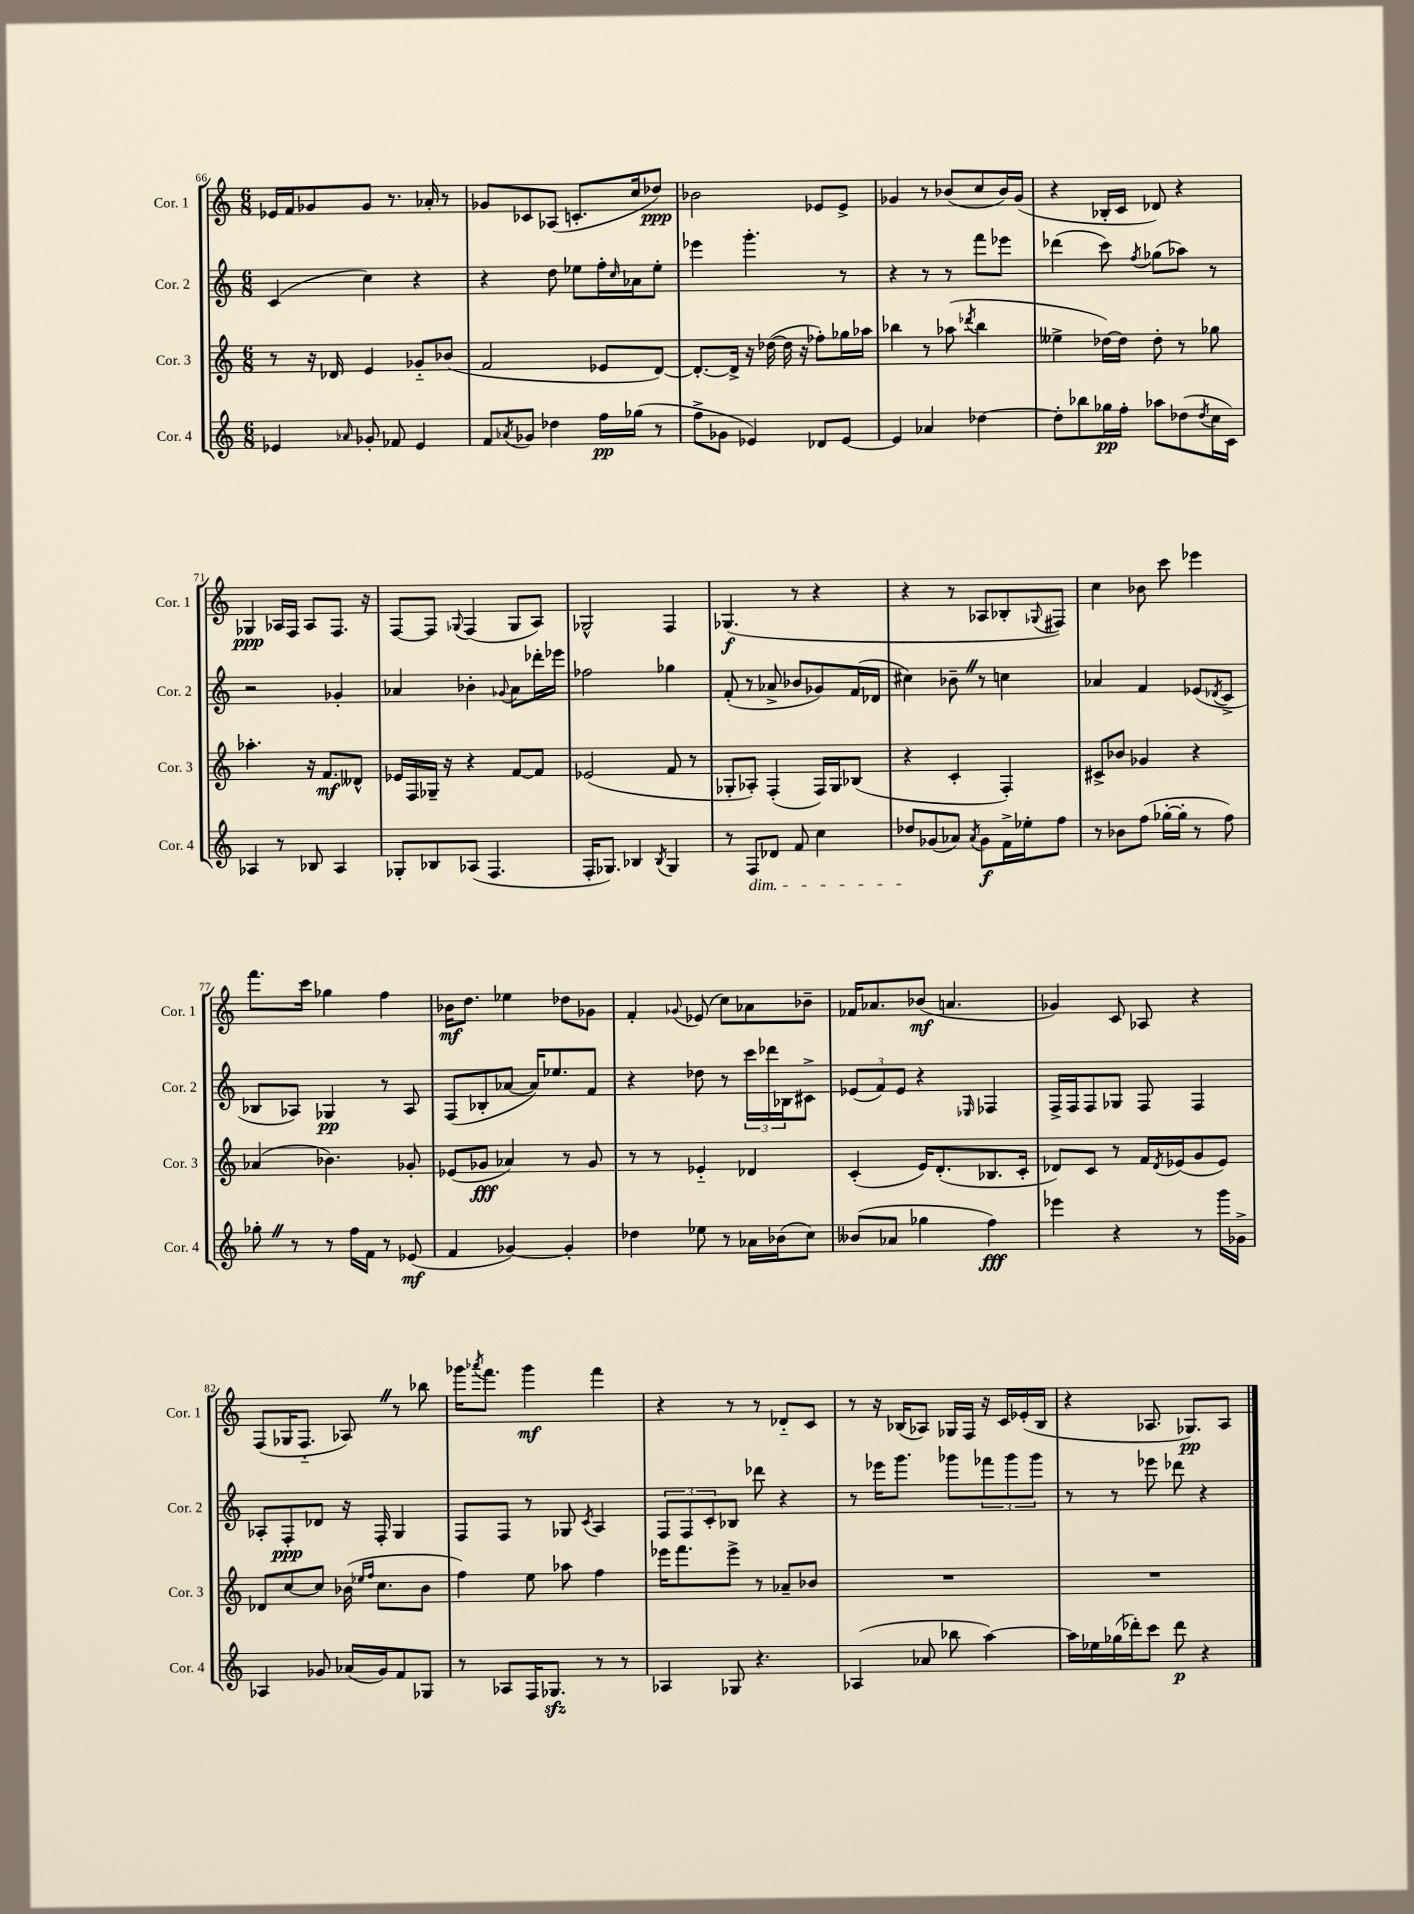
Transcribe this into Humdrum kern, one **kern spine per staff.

**kern	**dynam	**kern	**dynam	**kern	**dynam	**kern	**dynam
*part4	*part4	*part3	*part3	*part2	*part2	*part1	*part1
*staff4	*staff4	*staff3	*staff3	*staff2	*staff2	*staff1	*staff1
*I"Cor. 4	*	*I"Cor. 3	*	*I"Cor. 2	*	*I"Cor. 1	*
*I'Cor. 4	*	*I'Cor. 3	*	*I'Cor. 2	*	*I'Cor. 1	*
*clefG2	*	*clefG2	*	*clefG2	*	*clefG2	*
*k[]	*	*k[]	*	*k[]	*	*k[]	*
*M6/8	*	*M6/8	*	*M6/8	*	*M6/8	*
=66	=66	=66	=66	=66	=66	=66	=66
4e-X/	.	8r	.	(4c/	.	16e-X/LL	.
.	.	.	.	.	.	16f/J	.
.	.	16r	.	.	.	8g-X/	.
.	.	16d-X/	.	.	.	.	.
16qqa-X/	.	.	.	.	.	.	.
8g-X'/	.	4e/	.	4cc\)	.	8g-/J	.
8f-X/	.	.	.	.	.	8.r	.
4e-/	.	8g-X/L	.	4r	.	.	.
.	.	.	.	.	.	16a-X'/	.
.	.	(8b-X/J	.	.	.	8r	.
=67	=67	=67	=67	=67	=67	=67	=67
8f/L	.	2f/	.	4r	.	8g-X/L	.
8qa-X/	.	.	.	.	.	.	.
8g-X/J	.	.	.	.	.	8c-X/	.
4dd-X\	.	.	.	8dd\	.	(8A-X/J	.
.	.	.	.	8ee-X\L	.	8.cn'/L	.
16ff\LL	pp	8e-X/L	.	16ff'\L	.	.	.
.	.	.	.	16qqcc/	.	.	.
(16gg-X\JJ	.	.	.	16a-X\J	.	16cc/k	.
8r	.	[8d/J)	.	8ee-'\J	.	8dd-X/J)	ppp
=68	=68	=68	=68	=68	=68	=68	=68
8ff^\L	.	8.d'/L_	.	4eee-X\	.	2b-X\	.
8g-X\J	.	.	.	.	.	.	.
.	.	16d^/Jk]	.	.	.	.	.
4e-X/)	.	16r	.	4.ggg'\	.	.	.
.	.	([16dd-X\	.	.	.	.	.
.	.	16dd-\]	.	.	.	.	.
.	.	16r	.	.	.	.	.
8d-X/L	.	8ff-X'\L)	.	.	.	8e-X/L	.
[8e-/J	.	16gg-X\L	.	8r	.	8e-^/J	.
.	.	16aa-X\JJ	.	.	.	.	.
=69	=69	=69	=69	=69	=69	=69	=69
4e-/]	.	4bb-X\	.	4r	.	4g-X/	.
4a-X/	.	8r	.	8r	.	8r	.
.	.	(8aa-X\	.	8r	.	(8b-X/L	.
.	.	8qddd-X/	.	.	.	.	.
[4dd-X\	.	4bb-\	.	8fff\L	.	8cc/	.
.	.	.	.	8eee-X\J	.	16b-/L)	.
.	.	.	.	.	.	(16g-/JJ	.
=70	=70	=70	=70	=70	=70	=70	=70
8dd-'\L]	.	4ee--X^\	.	(4ddd-X\	.	4r	.
8bb-X\	.	.	.	.	.	.	.
16gg-X\L	pp	[16dd-X\LL)	.	8ccc\)	.	16B-X'/LL	.
16ff'\JJ	.	16dd-\JJ]	.	.	.	16c/JJ	.
.	.	.	.	8qff/	.	.	.
8aa-X\L	.	8dd-'\	.	(8gg-X\L	.	8d-X/)	.
(8dd-X\	.	8r	.	8aa-X\J)	.	4r	.
8qdd-/	.	.	.	.	.	.	.
16cc\L	.	8gg-X\	.	8r	.	.	.
16c\JJ)	.	.	.	.	.	.	.
!!LO:LB:g=z
=71	=71	=71	=71	=71	=71	=71	=71
4A-X/	.	4.aa-X'\	.	2r	.	4G-X/	ppp
8r	.	.	.	.	.	16A-X/LL	.
.	.	.	.	.	.	16F/JJ	.
8B-X/	.	16r	.	.	.	8A-/L	.
.	.	8.f/L	mf	.	.	.	.
4A-/	.	.	.	4g-X'/	.	8.F/J	.
.	.	8d--X^^/J	.	.	.	.	.
.	.	.	.	.	.	16r	.
=72	=72	=72	=72	=72	=72	=72	=72
8G-X'/L	.	16e-X/LL	.	4a-X/	.	[8F/L	.
.	.	16F/	.	.	.	.	.
8B-X/	.	16G-X~/JJ	.	.	.	8F/J]	.
.	.	16r	.	.	.	.	.
.	.	.	.	.	.	8qqG-X/	.
(8A-X/J	.	4r	.	4b-X'\	.	(4F/	.
4.F/	.	.	.	.	.	.	.
.	.	.	.	8qqg-X/	.	.	.
.	.	[8f/L	.	8a-\L	.	8G-/L	.
.	.	8f/J]	.	16ddd-X'\L	.	8A/J)	.
.	.	.	.	16eee-X\JJ	.	.	.
=73	=73	=73	=73	=73	=73	=73	=73
16F'/KL	.	(2e-X/	.	2ff-X\	.	2G-X^^/	.
8.G-X/J)	.	.	.	.	.	.	.
4B-X/	.	.	.	.	.	.	.
8qB-/	.	.	.	.	.	.	.
4G-/	.	8f/	.	4gg-X\	.	4F/	.
.	.	8r	.	.	.	.	.
=74	=74	=74	=74	=74	=74	=74	=74
8r	.	8G-X'/L	.	(8f'/	.	(4.G-X/	f
!LO:TX:b:i:t=dim.	!	!	!	!	!	!	!
8F/L	.	8A-X'/J)	.	8r	.	.	.
8d-X/J	.	(4F'/	.	8a-X^/	.	.	.
8f/	.	.	.	8b-X/L	.	8r	.
4cc\	.	16F/LL)	.	8g-X/)	.	4r	.
.	.	16G-/J	.	.	.	.	.
.	.	(8B-X/J	.	(16f/L	.	.	.
.	.	.	.	16d-X/JJ	.	.	.
=75	=75	=75	=75	=75	=75	=75	=75
8dd-X/L	.	4r	.	4cc#X\)	.	4r	.
(8g-X/	.	.	.	.	.	.	.
8a-X/J)	.	4c'/	.	8b-X~Z\	.	8r	.
8qa-/	.	.	.	.	.	.	.
8g-\L	f	.	.	8r	.	8A-X/L	.
16f^\L	.	4F'/)	.	4ccn\	.	8B-X'/	.
16ee-X'\J	.	.	.	.	.	.	.
.	.	.	.	.	.	8qqG-X/	.
8ff\J	.	.	.	.	.	8F#X/J)	.
=76	=76	=76	=76	=76	=76	=76	=76
8r	.	8c#X^/L	.	4a-X/	.	4cc\	.
8b-X\L	.	8b-X/J	.	.	.	.	.
(8ff\J	.	4g-X/	.	4f/	.	8b-X\	.
[16gg-X'\LL	.	.	.	.	.	8ccc\	.
16gg-'\JJ]	.	.	.	.	.	.	.
8r	.	4r	.	(8e-X/L	.	4eee-X\	.
.	.	.	.	8qd-X/	.	.	.
8ff\)	.	.	.	8c^/J	.	.	.
!!LO:LB:g=z
=77	=77	=77	=77	=77	=77	=77	=77
8gg-X'Z\	.	(4a-X/	.	8B-X/L	.	8.fff\L	.
8r	.	.	.	8A-X/J)	.	.	.
.	.	.	.	.	.	16ccc\Jk	.
8r	.	4.b-X\)	.	4G-X/	pp	4gg-X\	.
16ff\LL	.	.	.	.	.	.	.
16f\JJ	.	.	.	.	.	.	.
8r	.	.	.	8r	.	4ff\	.
(8e-X/	mf	8g-X'/	.	8A-/	.	.	.
=78	=78	=78	=78	=78	=78	=78	=78
4f/	.	(8e-X/L	.	(8F/L	.	16b-X\KL	mf
.	.	.	.	.	.	8.dd\J	.
.	.	8g-X/J	fff	8B-X'/	.	.	.
[4g-X/)	.	4a-X/)	.	[8a-X/J	.	4ee-X\	.
.	.	.	.	16a-/KL])	.	.	.
.	.	.	.	8.ee-X/	.	.	.
4g-'/]	.	8r	.	.	.	8dd-X\L	.
.	.	8g-/	.	8f/J	.	8g-X\J	.
=79	=79	=79	=79	=79	=79	=79	=79
4dd-X\	.	8r	.	4r	.	4f'/	.
.	.	8r	.	.	.	.	.
.	.	.	.	.	.	8qqg-X/	.
8ee-X\	.	4e-X/	.	8dd-X\	.	(8e-X/	.
8r	.	.	.	8r	.	8cc\L)	.
16a-X\LL	.	4d-X/	.	24ccc\LL	.	8a-X\	.
.	.	.	.	24ddd-X\	.	.	.
(16b-X\J	.	.	.	.	.	.	.
.	.	.	.	24B-X\J	.	.	.
8cc\J)	.	.	.	8c#X^\J	.	8b-X~\J	.
=80	=80	=80	=80	=80	=80	=80	=80
(8b--X/L	.	(4c'/	.	(12e-X/L	.	16f-X/KL	.
.	.	.	.	.	.	8.a-X/	.
.	.	.	.	12f/)	.	.	.
8a-X/J	.	.	.	.	.	.	.
.	.	.	.	12e-/J	.	.	.
4gg-X\	.	16e/KL)	.	4r	.	(8b-X/J	mf
.	.	(8.d'/	.	.	.	.	.
.	.	.	.	.	.	4.an/	.
.	.	.	.	16qqE-X/	.	.	.
4ff\)	fff	8.B-X/	.	4F-X/	.	.	.
.	.	16c'/Jk	.	.	.	.	.
=81	=81	=81	=81	=81	=81	=81	=81
4eee-X\	.	8d-X/L)	.	16F^/LL	.	4g-X/)	.
.	.	.	.	16F/J	.	.	.
.	.	8c/J	.	8F/	.	.	.
4r	.	8r	.	8G-X/J	.	8c/	.
.	.	16f/LL	.	8F/	.	8A-X/	.
.	.	8qd-/	.	.	.	.	.
.	.	(16e-X/J	.	.	.	.	.
8r	.	8g/	.	4F/	.	4r	.
16ggg\LL	.	8e-/J)	.	.	.	.	.
16g-X^\JJ	.	.	.	.	.	.	.
!!LO:LB:g=z
=82	=82	=82	=82	=82	=82	=82	=82
4A-X/	.	8d-X/L	.	8A-X'/L	.	(8F/L	.
.	.	[8cc/	.	8F'/	ppp	16G-X/K	.
.	.	.	.	.	.	8.F/J	.
8g-X/	.	8cc/J]	.	8d-X/J	.	.	.
(16a-X/LL	.	(16b-X\	.	16r	.	8A-XZ/)	.
.	.	16qqee-X/LL	.	.	.	.	.
.	.	16qqff/JJ	.	.	.	.	.
16g-/J)	.	8.cc\L	.	16F'/	.	.	.
8f/	.	.	.	4G/	.	8r	.
8G-X/J	.	8b-\J	.	.	.	8bb-X\	.
=83	=83	=83	=83	=83	=83	=83	=83
8r	.	4ff\)	.	8F/L	.	16ggg-X\KL	.
.	.	.	.	.	.	8qaaa-X/	.
.	.	.	.	.	.	8.fff\J	.
8A-X/L	.	.	.	8F/J	.	.	.
16F/K	.	8ee\	.	8r	.	4ggg-\	mf
8.G-Xzz/J	.	.	.	.	.	.	.
.	.	8aa-X\	.	8G-X/	.	.	.
.	.	.	.	8qc/	.	.	.
8r	.	4ff\	.	4A/	.	4fff\	.
8r	.	.	.	.	.	.	.
=84	=84	=84	=84	=84	=84	=84	=84
4A-X/	.	16eee-X\KL	.	12F/L	.	4r	.
.	.	8.fff\	.	.	.	.	.
.	.	.	.	12F/	.	.	.
.	.	.	.	12c'/	.	.	.
8G-X/	.	8eee-^\J	.	8B-X/J	.	8r	.
4.r	.	8r	.	8ddd-X\	.	8r	.
.	.	8a-X~/L	.	4r	.	8d-X/L	.
.	.	8b-X/J	.	.	.	8c/J	.
=85	=85	=85	=85	=85	=85	=85	=85
(4A-X/	.	2.r	.	8r	.	8r	.
.	.	.	.	16eee-X\KL	.	16r	.
.	.	.	.	8.ggg\J	.	(16B-X/KL	.
8a-X/	.	.	.	.	.	8A-X/J)	.
8bb-X\	.	.	.	8ggg-X\L	.	16G-X/LL	.
.	.	.	.	.	.	16F/JJ	.
[4aa\)	.	.	.	12fff-X\	.	16r	.
.	.	.	.	.	.	16c/LL	.
.	.	.	.	12ggg-\	.	.	.
.	.	.	.	.	.	(16e-X'/	.
.	.	.	.	12ggg-\J	.	.	.
.	.	.	.	.	.	16B-/JJ	.
=86	=86	=86	=86	=86	=86	=86	=86
16aa\LL]	.	2.r	.	8r	.	4r	.
16ee-X\	.	.	.	.	.	.	.
(16gg-X\	.	.	.	8r	.	.	.
16ddd-X'\J)	.	.	.	.	.	.	.
8ccc\J	.	.	.	8eee-X\	.	8.A-X/	.
8ddd-\	p	.	.	8ddd-X\	.	.	.
.	.	.	.	.	.	8.G-X/L)	pp
4r	.	.	.	4r	.	.	.
.	.	.	.	.	.	8A-/J	.
==	==	==	==	==	==	==	==
*-	*-	*-	*-	*-	*-	*-	*-
